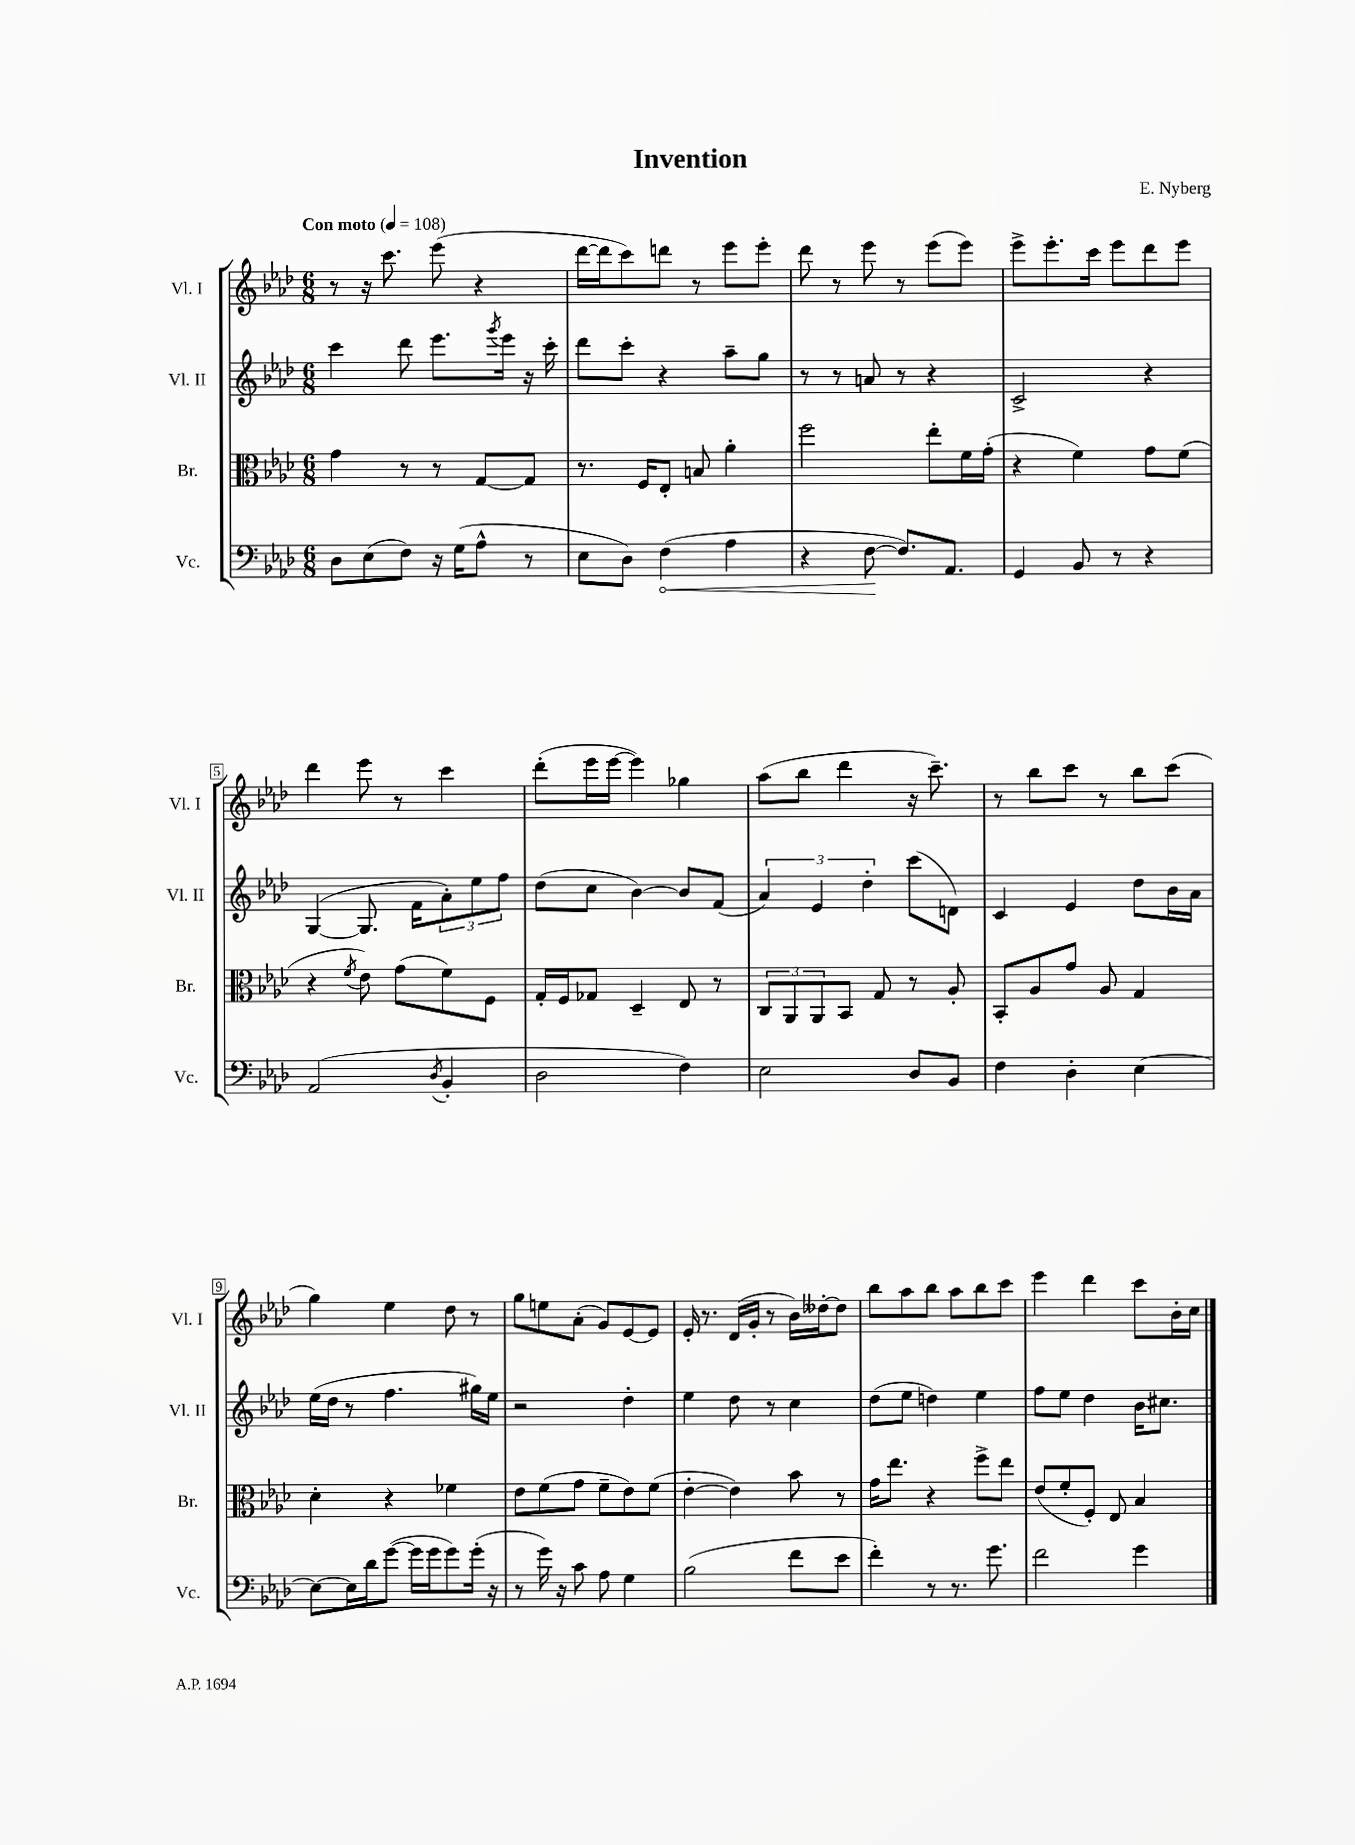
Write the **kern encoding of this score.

**kern	**kern	**kern	**kern
*staff4	*staff3	*staff2	*staff1
*clefF4	*clefC3	*clefG2	*clefG2
*k[b-e-a-d-]	*k[b-e-a-d-]	*k[b-e-a-d-]	*k[b-e-a-d-]
*M6/8	*M6/8	*M6/8	*M6/8
*MM108	*MM108	*MM108	*MM108
8D-\L	4g\	4ccc\	8r
(8E-\	.	.	16r
.	.	.	8.ccc\
8F\J)	8r	8ddd-\	.
16r	8r	8.eee-\L	(8eee-\
(16G\LK	.	.	.
8A-^^\J	[8G/L	.	4r
.	.	8qggg/	.
.	.	16eee-\Jk	.
8r	8G/]J	16r	.
.	.	16ccc'\	.
=	=	=	=
8E-\L	8.r	8ddd-\L	[16ddd-\LL
.	.	.	16ddd-\]J
8D-\J)	.	8ccc'\J	8ccc\)
.	16F/LK	.	.
(4F\	8E-'/J	4r	8ddd\J
.	8B/	.	8r
4A-\	4a-'\	8aa-~\L	8eee-\L
.	.	8gg\J	8eee-'\J
=	=	=	=
4r	2ff\	8r	8ddd-\
.	.	8r	8r
[8F\	.	8a/	8eee-\
8.F/]L)	.	8r	8r
.	8ee-'\L	4r	(8eee-\L
8.AA-/J	.	.	.
.	16f\L	.	8eee-\J)
.	(16g'\JJ	.	.
=	=	=	=
4GG/	4r	2c^/	8eee-^\L
.	.	.	8.eee-'\
8BB-/	4f\)	.	.
.	.	.	16ccc\Jk
8r	.	.	8eee-\L
4r	8g\L	4r	8ddd-\
.	(8f\J	.	8eee-\J
=	=	=	=
(2AA-/	4r	([4G/	4ddd-\
.	8qf/	.	.
.	8e-\)	8.G/]	8eee-\
.	(8g\L	.	8r
.	.	16f\LK	.
8qD-/	.	.	.
4BB-'/	8f\)	12a-'\)	4ccc\
.	.	12ee-\	.
.	8F\J	.	.
.	.	12ff\J	.
=	=	=	=
2D-\	16G'/LL	(8dd-\L	(8ddd-'\L
.	16F/J	.	.
.	8G-/J	8cc\J	16eee-\L
.	.	.	[16eee-\JJ
.	4D-~/	[4b-\)	4eee-\])
4F\)	8E-/	8b-/]L	4gg-\
.	8r	(8f/J	.
=	=	=	=
2E-\	12C/L	6a-/)	(8aa-\L
.	12AA-/	.	.
.	.	.	8bb-\J
.	12AA-/	6e-/	.
.	8BB-/J	.	4ddd-\
.	.	6dd-'\	.
.	8G/	.	.
8D-/L	8r	(8ccc\L	16r
.	.	.	8.ccc~\)
8BB-/J	8A-'/	8d\J)	.
=	=	=	=
4F\	8BB-'/L	4c/	8r
.	8A-/	.	8bb-\L
4D-'\	8g/J	4e-/	8ccc\J
.	8A-/	.	8r
[4E-\	4G/	8dd-\L	8bb-\L
.	.	16b-\L	(8ccc\J
.	.	16a-\JJ	.
=	=	=	=
8E-\_L	4d-'\	(16ee-\LL	4gg\)
.	.	16dd-\JJ	.
16E-\]L	.	8r	.
16d-\J	.	.	.
([8g\J	4r	4.ff\	4ee-\
16g\]LL	.	.	.
16g\J	.	.	.
8g\)	4f-\	.	8dd-\
(16g'\Jk	.	16gg#\LL)	8r
16r	.	16ee-\JJ	.
=	=	=	=
8r	8e-\L	2r	8gg\L
16g\)	(8f\	.	8ee\
16r	.	.	.
8c\	8g\J	.	(8a-'\J
8A-\	8f~\L	.	8g/L)
4G\	8e-\)	4dd-'\	[8e-/
.	(8f\J	.	8e-/]J
=	=	=	=
(2B-\	[4e-'\	4ee-\	16e-'/
.	.	.	8.r
.	4e-\])	8dd-\	(16d-/LL
.	.	.	16g'/JJ
.	.	8r	8r
8f\L	8b-\	4cc\	16b-\LL)
.	.	.	[16dd--'\J
8e-\J	8r	.	8dd--\]J
=	=	=	=
4f'\)	16g\LK	(8dd-\L	8bb-\L
.	8.ee-\J	.	.
.	.	8ee-\J	8aa-\
8r	4r	4dd\)	8bb-\J
8.r	.	.	8aa-\L
.	8ff^\L	4ee-\	8bb-\
8.g\	.	.	.
.	8ee-\J	.	8ccc\J
=	=	=	=
2f\	(8e-/L	8ff\L	4eee-\
.	8f'/	8ee-\J	.
.	8F'/J)	4dd-\	4ddd-\
.	8E-/	.	.
4g\	4B-/	16b-\LK	8ccc\L
.	.	8.cc#\J	.
.	.	.	16b-'\L
.	.	.	16cc\JJ
==	==	==	==
*-	*-	*-	*-
